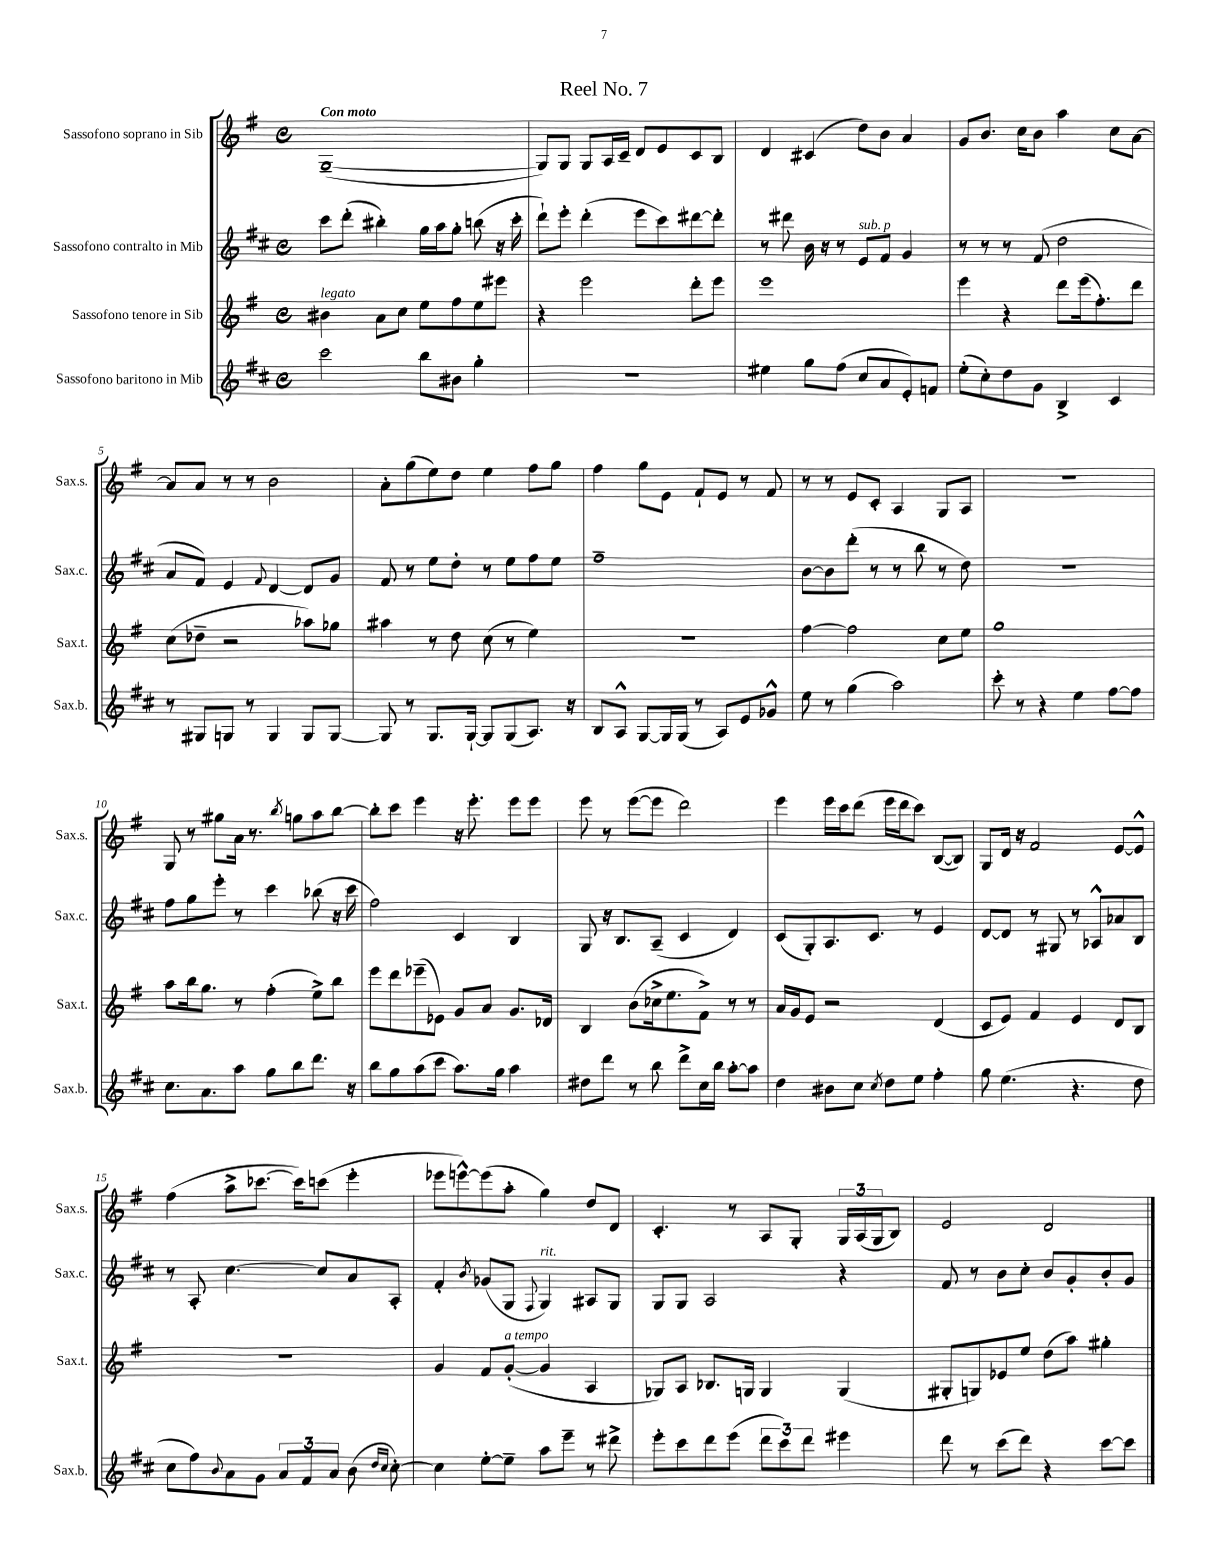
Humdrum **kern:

**kern	**kern	**kern	**kern
*staff4	*staff3	*staff2	*staff1
*clefG2	*clefG2	*clefG2	*clefG2
*k[f#c#]	*k[f#]	*k[f#c#]	*k[f#]
*M4/4	*M4/4	*M4/4	*M4/4
*met(c)	*met(c)	*met(c)	*met(c)
2ccc#	4b#	8ccc#	([1G~
.	.	(8ddd'	.
.	8a	4bb#')	.
.	8cc	.	.
8bb	8ee	16gg	.
.	.	16aa	.
8b#	8ff#	8gg'	.
4gg'	8ee	(8bb	.
.	8eee#	16r	.
.	.	16ccc#'	.
=	=	=	=
1r	4r	8ddd`)	8G])
.	.	8eee'	8G
.	2eee	(4ddd'	8G
.	.	.	16A
.	.	.	16c~
.	.	8eee	8d
.	.	8ccc#)	8e
.	8ddd'	[8ddd#	8c
.	8eee	8ddd#']	8B
=	=	=	=
4ee#	1eee	8r	4d
.	.	8ddd#	.
8gg	.	16b	(4c#
.	.	16r	.
(8ff#	.	8r	.
8cc#	.	8e	8dd)
8a	.	8f#	8b
8e')	.	4g	4a
8f	.	.	.
=	=	=	=
(8ee'	4eee	8r	8g
8cc#')	.	8r	8.b
8dd	4r	8r	.
.	.	.	16cc
8g	.	(8f#	8b
4B^	8ddd	2dd	4aa
.	(16eee	.	.
.	8.ff#')	.	.
4c#	.	.	8cc
.	8ddd	.	[8a
=	=	=	=
8r	(8cc	8a	8a]
8G#	8dd-~	8f#)	8a
8G	2r	4e	8r
8r	.	.	8r
.	.	8qqf#	.
4G	.	[4d	2b
8G	8aa-)	8d]	.
[8G	8gg-	8g	.
=	=	=	=
8G]	4aa#	8f#	8a'
8r	.	8r	(8gg
8.G	8r	8ee	8ee)
.	8dd	8dd'	8dd
[16G`	.	.	.
8G]	(8cc	8r	4ee
(8G	8r	8ee	.
8.A)	4ee)	8ff#	8ff#
.	.	8ee	8gg
16r	.	.	.
=	=	=	=
8B	1r	1ff#~	4ff#
8A^^	.	.	.
[8G	.	.	8gg
16G]	.	.	8e
(16G	.	.	.
8r	.	.	8f#`
8A)	.	.	8e
8e	.	.	8r
8g-^^	.	.	8f#
=	=	=	=
8ee	[4ff#	[8b	8r
8r	.	8b]	8r
(4gg	2ff#]	(8ddd'	8e
.	.	8r	8c'
2aa)	.	8r	4A
.	.	8bb	.
.	8cc	8r	8G
.	8ee	8dd)	8A
=	=	=	=
8ccc#'	1gg	1r	1r
8r	.	.	.
4r	.	.	.
4ee	.	.	.
[8ff#	.	.	.
8ff#]	.	.	.
=	=	=	=
8.cc#	8aa	8ff#	8G
.	16bb	8gg	8r
8.a	8.gg	.	.
.	.	8eee'	8gg#
8aa	8r	8r	16a
.	.	.	8.r
8gg	(4ff#'	4ccc#	.
.	.	.	8qbb
8bb	.	.	8gg
8.ddd	8ee^)	(8bb-	8aa
.	8bb	16r	[8bb
16r	.	16ccc#	.
=	=	=	=
8bb	8eee	2ff#)	8bb']
8gg	8ddd	.	8ccc
(8aa	(8eee-~	.	4eee
8ccc#	8e-)	.	.
8.aa)	8g	4c#	16r
.	.	.	8.eee'
.	8a	.	.
16gg	.	.	.
4aa	8.g	4B	8eee
.	.	.	8eee
.	16d-	.	.
=	=	=	=
8dd#	4B	8G	8eee
8ddd	.	16r	8r
.	.	8.B	.
8r	(8b	.	([8eee
8bb	16cc-^	(8A~	8eee]
.	8.ee	.	.
8ddd^	.	4c#	2ddd)
16cc#	8f#^)	.	.
16bb	.	.	.
[8aa'	8r	4d)	.
8aa]	8r	.	.
=	=	=	=
4dd	16a	(8c#	4eee
.	16g	.	.
.	8e	8G')	.
8b#	2r	8.A	16eee
.	.	.	16ccc
8cc#	.	.	(8ddd
.	.	8.c#	.
8qcc#	.	.	.
8dd	.	.	16eee
.	.	.	16ddd
8ee	.	8r	8ccc)
4ff#'	(4d	4e	([8B
.	.	.	8B])
=	=	=	=
8gg	8c	[8d	8G
(4.ee	8e)	8d]	16d
.	.	.	16r
.	4f#	8r	2f#
.	.	8G#	.
4.r	4e	8r	.
.	.	8A-^^	.
.	8d	8a-	[8e
8dd	8B	8B	8e^^]
=	=	=	=
8cc#	1r	8r	(4ff#
8ff#)	.	8A'	.
8qqb	.	.	.
8a	.	[4.cc#	8aa^
8g	.	.	[8.ccc-
12a	.	.	.
.	.	.	16ccc-])
12f#	.	.	.
.	.	8cc#]	(8ccc
12a	.	.	.
(8b	.	8a	4eee'
16qqdd	.	.	.
16qqcc#	.	.	.
[8cc#')	.	8A'	.
=	=	=	=
4cc#]	4g	4f#'	8eee-
.	.	.	[8eee^^)
.	.	8qb	.
[8ee'	8f#	(8g-	(8eee]
8ee~]	([8g'	8G	8aa'
.	.	8qqF#	.
8aa	4g]	4G)	4gg)
8eee~	.	.	.
8r	4A	8A#	8dd
8ddd#^	.	8G	8d
=	=	=	=
8eee'	8G-)	8G	4.c'
8ccc#	8A	8G	.
8ddd	8.B-	2A	.
(8eee	.	.	8r
.	16G	.	.
12ddd	4G	.	8A
12ccc#)	.	.	.
.	.	.	8G'
12ddd	.	.	.
4eee#	(4G	4r	24G
.	.	.	(24A
.	.	.	24G
.	.	.	8B)
=	=	=	=
8ddd	8G#'	8f#	2e
8r	8G)	8r	.
(8ccc#	8e-	8b	.
8ddd)	8ee	8cc#'	.
4r	(8dd	8b	2d
.	8aa)	8g'	.
[8ccc#	4gg#'	8b'	.
8ccc#]	.	8g	.
==	==	==	==
*-	*-	*-	*-
